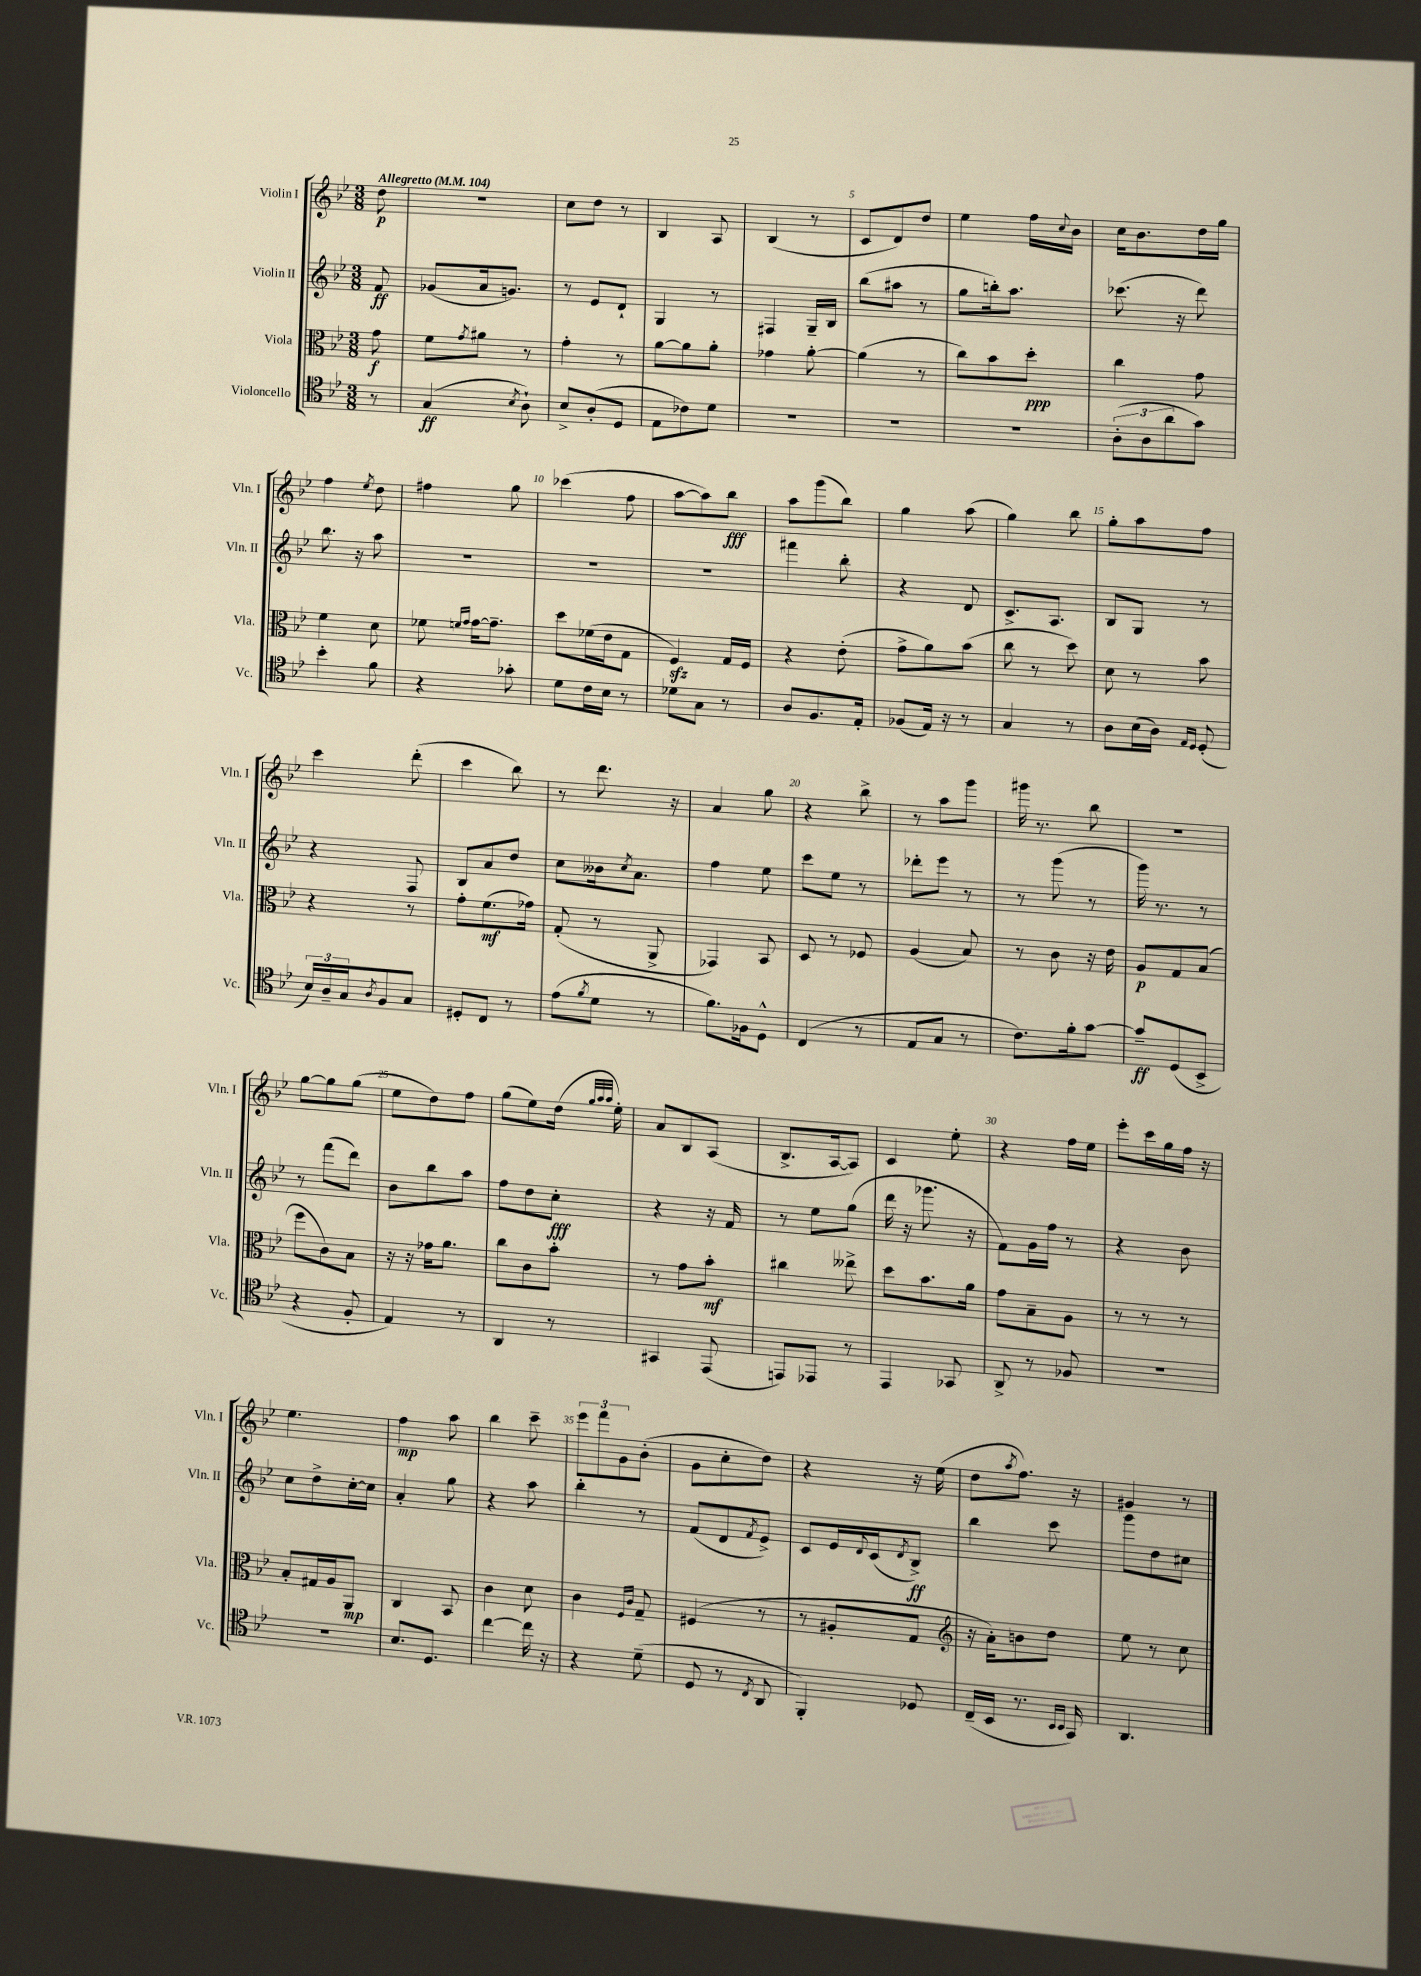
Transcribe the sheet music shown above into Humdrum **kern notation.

**kern	**dynam	**kern	**dynam	**kern	**dynam	**kern	**dynam
*part4	*part4	*part3	*part3	*part2	*part2	*part1	*part1
*staff4	*staff4	*staff3	*staff3	*staff2	*staff2	*staff1	*staff1
*I"Violoncello	*	*I"Viola	*	*I"Violin II	*	*I"Violin I	*
*I'Vc.	*	*I'Vla.	*	*I'Vln. II	*	*I'Vln. I	*
*clefC4	*	*clefC3	*	*clefG2	*	*clefG2	*
*k[b-e-]	*	*k[b-e-]	*	*k[b-e-]	*	*k[b-e-]	*
*M3/8	*	*M3/8	*	*M3/8	*	*M3/8	*
*MM104	*	*MM104	*	*MM104	*	*MM104	*
=	=	=	=	=	=	=	=
!	!	!	!	!	!	!LO:TX:a:B:t=Allegretto	!
8r	.	8g\	f	8f/	ff	8dd\	p
=1	=1	=1	=1	=1	=1	=1	=1
(4G/	ff	8f\L	.	(8g-X/L	.	4.r	.
.	.	8qg/	.	.	.	.	.
.	.	8a#X\J	.	16a/k	.	.	.
.	.	.	.	8.gn/J)	.	.	.
8qB-/	.	.	.	.	.	.	.
8A`\)	.	8r	.	.	.	.	.
=2	=2	=2	=2	=2	=2	=2	=2
8B-^/L	.	4g'\	.	8r	.	8cc\L	.
(8A'/	.	.	.	8e-/L	.	8dd\J	.
8D/J	.	8r	.	8d`/J	.	8r	.
=3	=3	=3	=3	=3	=3	=3	=3
8E-\L	.	[8a\L	.	4G/	.	4B-/	.
8c-X\)	.	8a\]	.	.	.	.	.
8d\J	.	8a'\J	.	8r	.	8A/	.
=4	=4	=4	=4	=4	=4	=4	=4
4.r	.	4g-X\	.	4F#X/	.	(4B-/	.
.	.	[8a'\	.	16G~/LL	.	8r	.
.	.	.	.	16B-/JJ	.	.	.
=5	=5	=5	=5	=5	=5	=5	=5
4.r	.	(4a\]	.	(8bb-\L	.	8c/L	.
.	.	.	.	8aa#X\J	.	8d/)	.
.	.	8r	.	8r	.	8dd/J	.
=6	=6	=6	=6	=6	=6	=6	=6
4.r	.	8cc\L)	.	8gg\L	.	4ee-\	.
.	.	8b-\	.	16bbn'\k)	.	.	.
.	.	.	.	8.aa\J	.	.	.
.	.	8dd'\J	ppp	.	.	16ff\LL	.
.	.	.	.	.	.	8qqcc/	.
.	.	.	.	.	.	16b-\JJ	.
=7	=7	=7	=7	=7	=7	=7	=7
(12A'\L	.	4cc\	.	(8.ccc-X\	.	16cc\KL	.
.	.	.	.	.	.	8.b-\	.
12A\	.	.	.	.	.	.	.
12a\	.	.	.	.	.	.	.
.	.	.	.	16r	.	.	.
8g\J)	.	8g\	.	8ddd\)	.	16dd\L	.
.	.	.	.	.	.	16gg\JJ	.
!!LO:LB:g=z
=8	=8	=8	=8	=8	=8	=8	=8
4b-'\	.	4f\	.	8.bb-\	.	4ff\	.
.	.	.	.	16r	.	.	.
.	.	.	.	.	.	8qee-/	.
8f\	.	8d\	.	8aa\	.	8dd\	.
=9	=9	=9	=9	=9	=9	=9	=9
4r	.	8f-X\	.	4.r	.	4ff#X\	.
.	.	16qqfn/LL	.	.	.	.	.
.	.	16qqg/JJ	.	.	.	.	.
.	.	[16g\KL	.	.	.	.	.
.	.	8.g~\J]	.	.	.	.	.
8g-X'\	.	.	.	.	.	8gg\	.
=10	=10	=10	=10	=10	=10	=10	=10
8d\L	.	8dd\L	.	4.r	.	(4ccc-X\	.
16c\L	.	(16f-X\L	.	.	.	.	.
16B-\JJ	.	16e-\J	.	.	.	.	.
8r	.	8G\J	.	.	.	8ff\	.
=11	=11	=11	=11	=11	=11	=11	=11
8d-X\L	.	4Fzz/)	.	4.r	.	[8aa\L	.
8G\J	.	.	.	.	.	8aa\])	.
8r	.	16G/LL	.	.	.	8bb-\J	fff
.	.	16F/JJ	.	.	.	.	.
=12	=12	=12	=12	=12	=12	=12	=12
8A/L	.	4r	.	4fff#X\	.	8aa\L	.
8.F/	.	.	.	.	.	(8ggg\	.
.	.	(8e-'\	.	8bb-'\	.	8bb-\J)	.
16E-'/Jk	.	.	.	.	.	.	.
=13	=13	=13	=13	=13	=13	=13	=13
(8F-X/L	.	8g^\L	.	4r	.	4gg\	.
16E-/Jk)	.	8a\)	.	.	.	.	.
16r	.	.	.	.	.	.	.
8r	.	(8b-\J	.	8d/	.	(8aa\	.
=14	=14	=14	=14	=14	=14	=14	=14
4G/	.	8cc\	.	8.c^/L	.	4gg\)	.
.	.	8r	.	.	.	.	.
.	.	.	.	8.A/J	.	.	.
8r	.	8dd\)	.	.	.	8bb-\	.
=15	=15	=15	=15	=15	=15	=15	=15
8A\L	.	8d\	.	8B-/L	.	8gg'\L	.
(16B-\L	.	8r	.	8G/J	.	8aa\	.
16A\JJ)	.	.	.	.	.	.	.
16qqE-/LL	.	.	.	.	.	.	.
16qqD/JJ	.	.	.	.	.	.	.
(8D'/	.	8b-\	.	8r	.	8ff\J	.
!!LO:LB:g=z
=16	=16	=16	=16	=16	=16	=16	=16
24B-/LL)	.	4r	.	4r	.	4ccc\	.
24A~/	.	.	.	.	.	.	.
24G/J	.	.	.	.	.	.	.
8qA/	.	.	.	.	.	.	.
8F/	.	.	.	.	.	.	.
8G/J	.	8r	.	8F/	.	(8ddd'\	.
=17	=17	=17	=17	=17	=17	=17	=17
8D#X'/L	.	8g'\L	.	8B-/L	.	4ccc\	.
8C/J	.	(8.f\	mf	8a/	.	.	.
8r	.	.	.	8dd/J	.	8bb-\)	.
.	.	16g-X\Jk)	.	.	.	.	.
=18	=18	=18	=18	=18	=18	=18	=18
(8e-\L	.	(8G'/	.	8cc\L	.	8r	.
8qf/	.	.	.	.	.	.	.
8d\J	.	8r	.	16b--X\k	.	8.ddd\	.
.	.	.	.	8qcc/	.	.	.
.	.	.	.	8.a\J	.	.	.
8r	.	8AA^/	.	.	.	.	.
.	.	.	.	.	.	16r	.
=19	=19	=19	=19	=19	=19	=19	=19
8.f\L)	.	4GG-X/)	.	4ff\	.	4a/	.
16F-X\k	.	.	.	.	.	.	.
8D^^\J	.	8BB-/	.	8ee-\	.	8gg\	.
=20	=20	=20	=20	=20	=20	=20	=20
(4C/	.	8D/	.	8ccc\L	.	4r	.
.	.	8r	.	8ee-\J	.	.	.
8r	.	8F-X/	.	8r	.	8bb-^\	.
=21	=21	=21	=21	=21	=21	=21	=21
8E-/L	.	(4A/	.	8ddd-X'\L	.	8r	.
8G/J	.	.	.	8eee-\J	.	8aa\L	.
8r	.	8B-/)	.	8r	.	8ggg\J	.
=22	=22	=22	=22	=22	=22	=22	=22
8.c\L)	.	8r	.	8r	.	16ggg#X\	.
.	.	.	.	.	.	8.r	.
.	.	8c\	.	(8ggg\	.	.	.
16f'\k	.	.	.	.	.	.	.
[8g\J	.	16r	.	8r	.	8bb-\	.
.	.	16e-\	.	.	.	.	.
=23	=23	=23	=23	=23	=23	=23	=23
8g~/L]	ff	8A/L	p	16ggg\)	.	4.r	.
.	.	.	.	8.r	.	.	.
(8D/	.	8G/	.	.	.	.	.
8BB-^/J	.	(8B-/J	.	8r	.	.	.
!!LO:LB:g=z
=24	=24	=24	=24	=24	=24	=24	=24
4r	.	8ff\L	.	8r	.	[8gg\L	.
.	.	8c\)	.	(8fff\L	.	8gg\]	.
8F'/	.	8B-\J	.	8ddd\J)	.	(8gg\J	.
=25	=25	=25	=25	=25	=25	=25	=25
4E-/)	.	16r	.	8b-\L	.	8ee-\L	.
.	.	16r	.	.	.	.	.
.	.	16g-X\KL	.	8bb-\	.	8dd\)	.
.	.	8.a\J	.	.	.	.	.
8r	.	.	.	8aa\J	.	8ff\J	.
=26	=26	=26	=26	=26	=26	=26	=26
4AA/	.	8cc\L	.	8ff\L	.	(8gg\L	.
.	.	8c\	.	8dd\	.	8ee-\)	.
8r	.	8b-'\J	.	8cc'\J	fff	(16dd\Jk	.
.	.	.	.	.	.	32qqgg/LLL	.
.	.	.	.	.	.	32qqaa/	.
.	.	.	.	.	.	32qqaa/JJJ	.
.	.	.	.	.	.	16ee-'\)	.
=27	=27	=27	=27	=27	=27	=27	=27
4GG#X/	.	8r	.	4r	.	8a/L	.
.	.	8g\L	.	.	.	8B-/	.
(8EE-/	.	8b-'\J	mf	16r	.	(8A/J	.
.	.	.	.	16f/	.	.	.
=28	=28	=28	=28	=28	=28	=28	=28
8EEn/L)	.	4cc#X\	.	8r	.	8.B-^/L	.
8EE-X/J	.	.	.	8ee-\L	.	.	.
.	.	.	.	.	.	[16A/k	.
8r	.	8ee--X^\	.	(8gg\J	.	8A/J])	.
=29	=29	=29	=29	=29	=29	=29	=29
4EE-/	.	8dd\L	.	16ddd\	.	4c/	.
.	.	.	.	16r	.	.	.
.	.	8.b-\	.	8.ggg-X\	.	.	.
8GG-X/	.	.	.	.	.	8ee-'\	.
.	.	16a\Jk	.	16r	.	.	.
=30	=30	=30	=30	=30	=30	=30	=30
8AA^/	.	8g\L	.	8f\L)	.	4r	.
8r	.	8B-~\	.	16g\L	.	.	.
.	.	.	.	16ff\JJ	.	.	.
8F-X/	.	8A\J	.	8r	.	16ff\LL	.
.	.	.	.	.	.	16ee-\JJ	.
=31	=31	=31	=31	=31	=31	=31	=31
4.r	.	8r	.	4r	.	8eee-'\L	.
.	.	8r	.	.	.	16ccc\L	.
.	.	.	.	.	.	16gg\	.
.	.	8r	.	8b-\	.	16ff\JJ	.
.	.	.	.	.	.	16r	.
!!LO:LB:g=z
=32	=32	=32	=32	=32	=32	=32	=32
4.r	.	8B-'/L	.	8cc\L	.	4.ee-\	.
.	.	16G#X/L	.	8dd^\	.	.	.
.	.	16A/J	.	.	.	.	.
.	.	8AA/J	mp	[16cc'\L	.	.	.
.	.	.	.	16cc\JJ]	.	.	.
=33	=33	=33	=33	=33	=33	=33	=33
8.B-/L	.	4C/	.	4a'/	.	4ff\	mp
8.D/J	.	.	.	.	.	.	.
.	.	8BB-/	.	8gg\	.	8aa\	.
=34	=34	=34	=34	=34	=34	=34	=34
[4cc\	.	4c\	.	4r	.	4bb-\	.
16cc\]	.	8d\	.	8aa\	.	8ccc~\	.
16r	.	.	.	.	.	.	.
=35	=35	=35	=35	=35	=35	=35	=35
4r	.	4c\	.	4bb-'\	.	12eee-\L	.
.	.	.	.	.	.	12fff\	.
.	.	.	.	.	.	12g\	.
.	.	16qqF/LL	.	.	.	.	.
.	.	16qqc/JJ	.	.	.	.	.
(8d~\	.	8G~/	.	8r	.	(8b-'\J	.
=36	=36	=36	=36	=36	=36	=36	=36
8D/	.	(4F#X/	.	(8f/L	.	8g\L	.
8r	.	.	.	8d/	.	8cc'\	.
8qC/	.	.	.	8qf/	.	.	.
8AA/	.	8r	.	8e-^/J)	.	8dd\J)	.
=37	=37	=37	=37	=37	=37	=37	=37
4FF'/)	.	8r	.	8c/L	.	4r	.
.	.	8A#X'/L	.	16e-/L	.	.	.
.	.	.	.	8qqd/	.	.	.
.	.	.	.	(16c/J	.	.	.
.	.	.	.	8qd/	.	.	.
8D-X/	.	8G/J	.	8B-^/J)	ff	16r	.
.	.	.	.	.	.	(16ee-\	.
=38	=38	=38	=38	=38	=38	=38	=38
*	*	*clefG2	*	*	*	*	*
(16C~/LL	.	16r	.	4bb-\	.	8dd\L	.
16BB-/JJ	.	16a'\KL)	.	.	.	.	.
.	.	.	.	.	.	8qaa/	.
8.r	.	8bn\	.	.	.	8.ff\J)	.
.	.	8dd\J	.	8ccc\	.	.	.
16qqBB-/LL	.	.	.	.	.	.	.
16qqBB-/JJ	.	.	.	.	.	.	.
16GG/)	.	.	.	.	.	16r	.
=39	=39	=39	=39	=39	=39	=39	=39
4.AA/	.	8ee-\	.	8ggg\L	.	4g#X/	.
.	.	8r	.	8dd\	.	.	.
.	.	8cc\	.	8cc#X\J	.	8r	.
==	==	==	==	==	==	==	==
*-	*-	*-	*-	*-	*-	*-	*-
